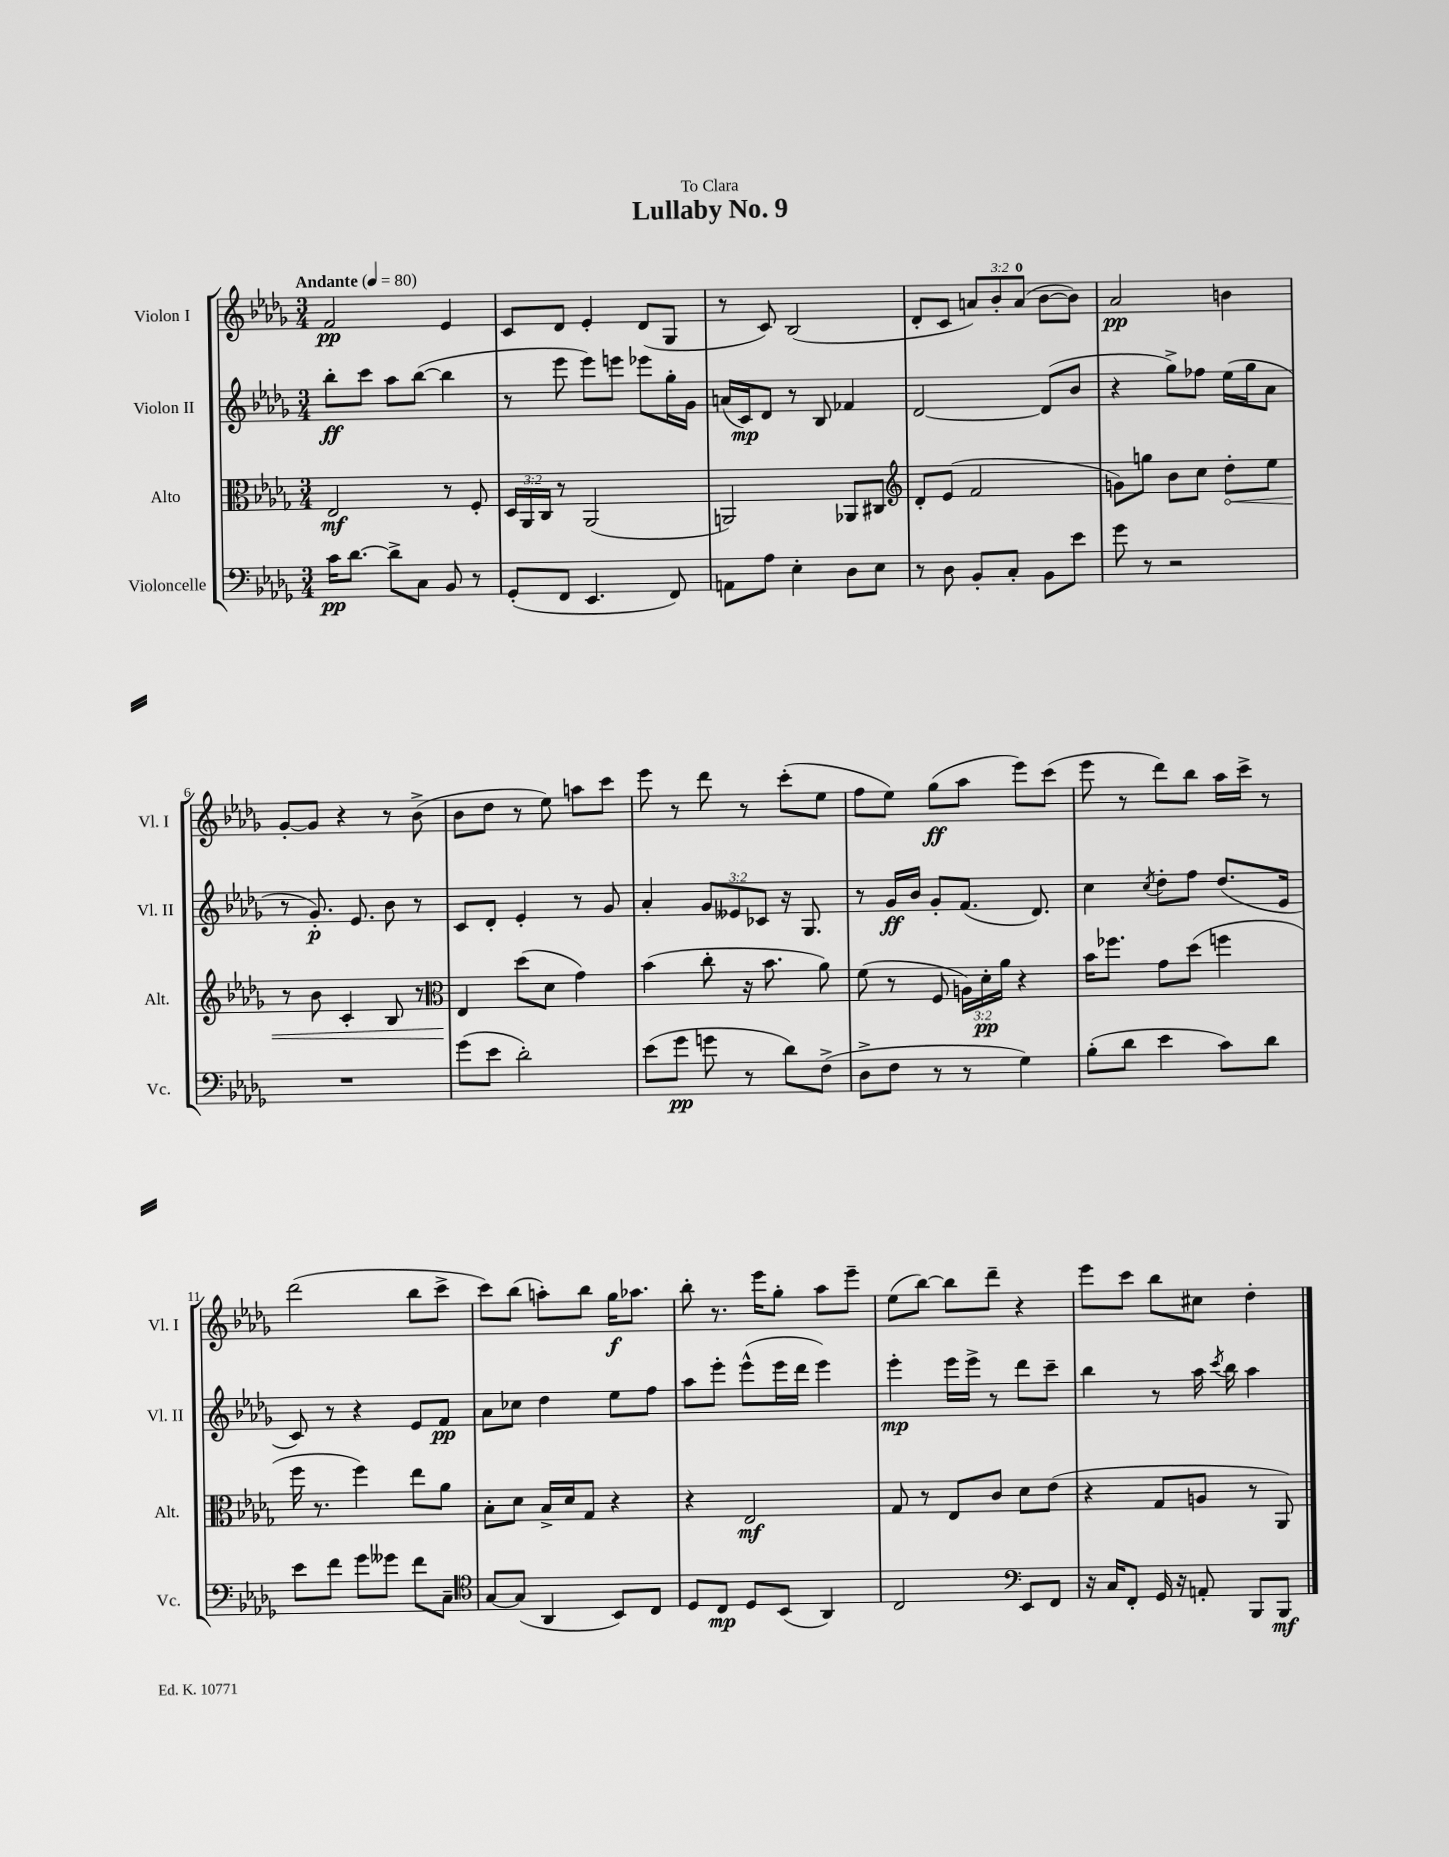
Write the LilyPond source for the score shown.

\header { title = "Lullaby No. 9" dedication = "To Clara" }
<<
\new StaffGroup <<
\new Staff = "s0" \with { instrumentName = "Violon I" shortInstrumentName = "Vl. I" } {
    \clef treble \key des \major \numericTimeSignature \time 3/4 \override Staff.TupletNumber.text = #tuplet-number::calc-fraction-text \tempo "Andante" 4 = 80
    \autoBeamOff f'2\pp ees'4 |
    c'8[ des'8] ees'4-. des'8[( ges8] |
    r8 c'8) bes2( |
    des'8[-. c'8] \tuplet 3/2 { a'8[) bes'8-. a'8]-0( } bes'8[~ bes'8]) |
    aes'2\pp b'4 |
    ges'8[~-. ges'8] r4 r8 bes'8->( |
    bes'8[ des''8] r8 ees''8) a''8[ c'''8] |
    ees'''8 r8 des'''8 r8 c'''8[-.( ees''8] |
    f''8[ ees''8]) ges''8[\ff( aes''8] ees'''8[) c'''8]( |
    ees'''8 r8 des'''8[) bes''8] aes''16[ c'''16]-> r8 |
    des'''2( bes''8[ c'''8]-> |
    c'''8[) bes''8]( a''8[-.) bes''8] ges''16[\f aes''8.] |
    bes''8-. r8. ees'''16[ ges''8]-. aes''8[ ees'''8]-- |
    ees''8[( bes''8]~) bes''8[ des'''8]-- r4 |
    ees'''8[ c'''8] bes''8[ cis''8] des''4-. \bar "|." |
}
\new Staff = "s1" \with { instrumentName = "Violon II" shortInstrumentName = "Vl. II" } {
    \clef treble \key des \major \numericTimeSignature \time 3/4 \override Staff.TupletNumber.text = #tuplet-number::calc-fraction-text
    \autoBeamOff bes''8[-.\ff c'''8] aes''8[ bes''8]~( bes''4 |
    r8 ees'''8 ees'''8[) e'''8] ees'''8[ ges''16-. ges'16] |
    a'16[( c'16\mp) des'8] r8 bes8 fes'4 |
    des'2~ des'8[( bes'8] |
    r4 ges''8[->) fes''8] ees''16[( ges''16 aes'8] |
    r8 ges'8.-.\p) ees'8. bes'8 r8 |
    c'8[ des'8]-. ees'4-. r8 ges'8 |
    aes'4-. \tuplet 3/2 { ges'8[ eeses'8 ces'8] } r16 ges8. |
    r8 ges'16[\ff bes'16] ges'8[-. f'8.]( des'8.) |
    c''4 \acciaccatura { c''8 } des''8[-. f''8] des''8.[( ees'16] |
    c'8) r8 r4 ees'8[ f'8]\pp |
    aes'8[ ces''8] des''4 ees''8[ f''8] |
    aes''8[ ees'''8]-. ees'''8[-^( ees'''16 des'''16] ees'''4) |
    ees'''4-.\mp ees'''16[ ees'''16]-> r8 des'''8[ c'''8]-- |
    bes''4 r8 aes''16 \acciaccatura { c'''8 } bes''16 aes''4 \bar "|." |
}
\new Staff = "s2" \with { instrumentName = "Alto" shortInstrumentName = "Alt." } {
    \clef alto \key des \major \numericTimeSignature \time 3/4 \override Staff.TupletNumber.text = #tuplet-number::calc-fraction-text
    \autoBeamOff ees2\mf r8 f8-. |
    \tuplet 3/2 { des16[ aes,16 c16] } r8 aes,2( |
    a,2) aes,8[ cis8] |
    \clef treble des'8[-. ees'8]( f'2 |
    g'8[) g''8] bes'8[ c''8] \once \override Hairpin.circled-tip = ##t des''8[-.\< ees''8] |
    r8 bes'8 c'4-. bes8 r8 |
    \clef alto ees4\! des''8[( des'8] ges'4) |
    bes'4( c''8-. r16 bes'8. aes'8) |
    f'8( r8 f8 \tuplet 3/2 { a16[) des'16-.\pp aes'16] } r4 |
    bes'16[ fes''8.] ges'8[ des''8]( f''4 |
    f''16 r8. f''4) ees''8[ aes'8] |
    bes8[-. des'8] bes16[-> des'16 ges8] r4 |
    r4 ees2\mf |
    ges8 r8 ees8[ c'8] des'8[ ees'8]( |
    r4 ges8[ a8] r8 aes,8) \bar "|." |
}
\new Staff = "s3" \with { instrumentName = "Violoncelle" shortInstrumentName = "Vc." } {
    \clef bass \key des \major \numericTimeSignature \time 3/4
    \autoBeamOff c'16[\pp des'8.]~ des'8[-> c8] bes,8 r8 |
    ges,8[-.( f,8] ees,4. f,8) |
    a,8[ aes8] ees4-. des8[ ees8] |
    r8 des8 bes,8[-. c8]-. bes,8[ ees'8] |
    ges'8 r8 r2 |
    R2. |
    ges'8[( ees'8] des'2-.) |
    ees'8[( ges'8]\pp g'8 r8 des'8[) f8]->( |
    des8[-> f8] r8 r8 ges4) |
    bes8[-.( des'8] ees'4 c'8[) des'8] |
    ees'8[ f'8] ges'8[ geses'8] f'8[ c8]-- |
    \clef tenor ges8[~ ges8]( aes,4 bes,8[) c8] |
    des8[ c8]\mp des8[ bes,8]( aes,4) |
    c2 \clef bass ees,8[ f,8] |
    r16 c16[ f,8]-. ges,16 r16 a,8-. bes,,8[ bes,,8]\mf \bar "|." |
}
>>
>>
